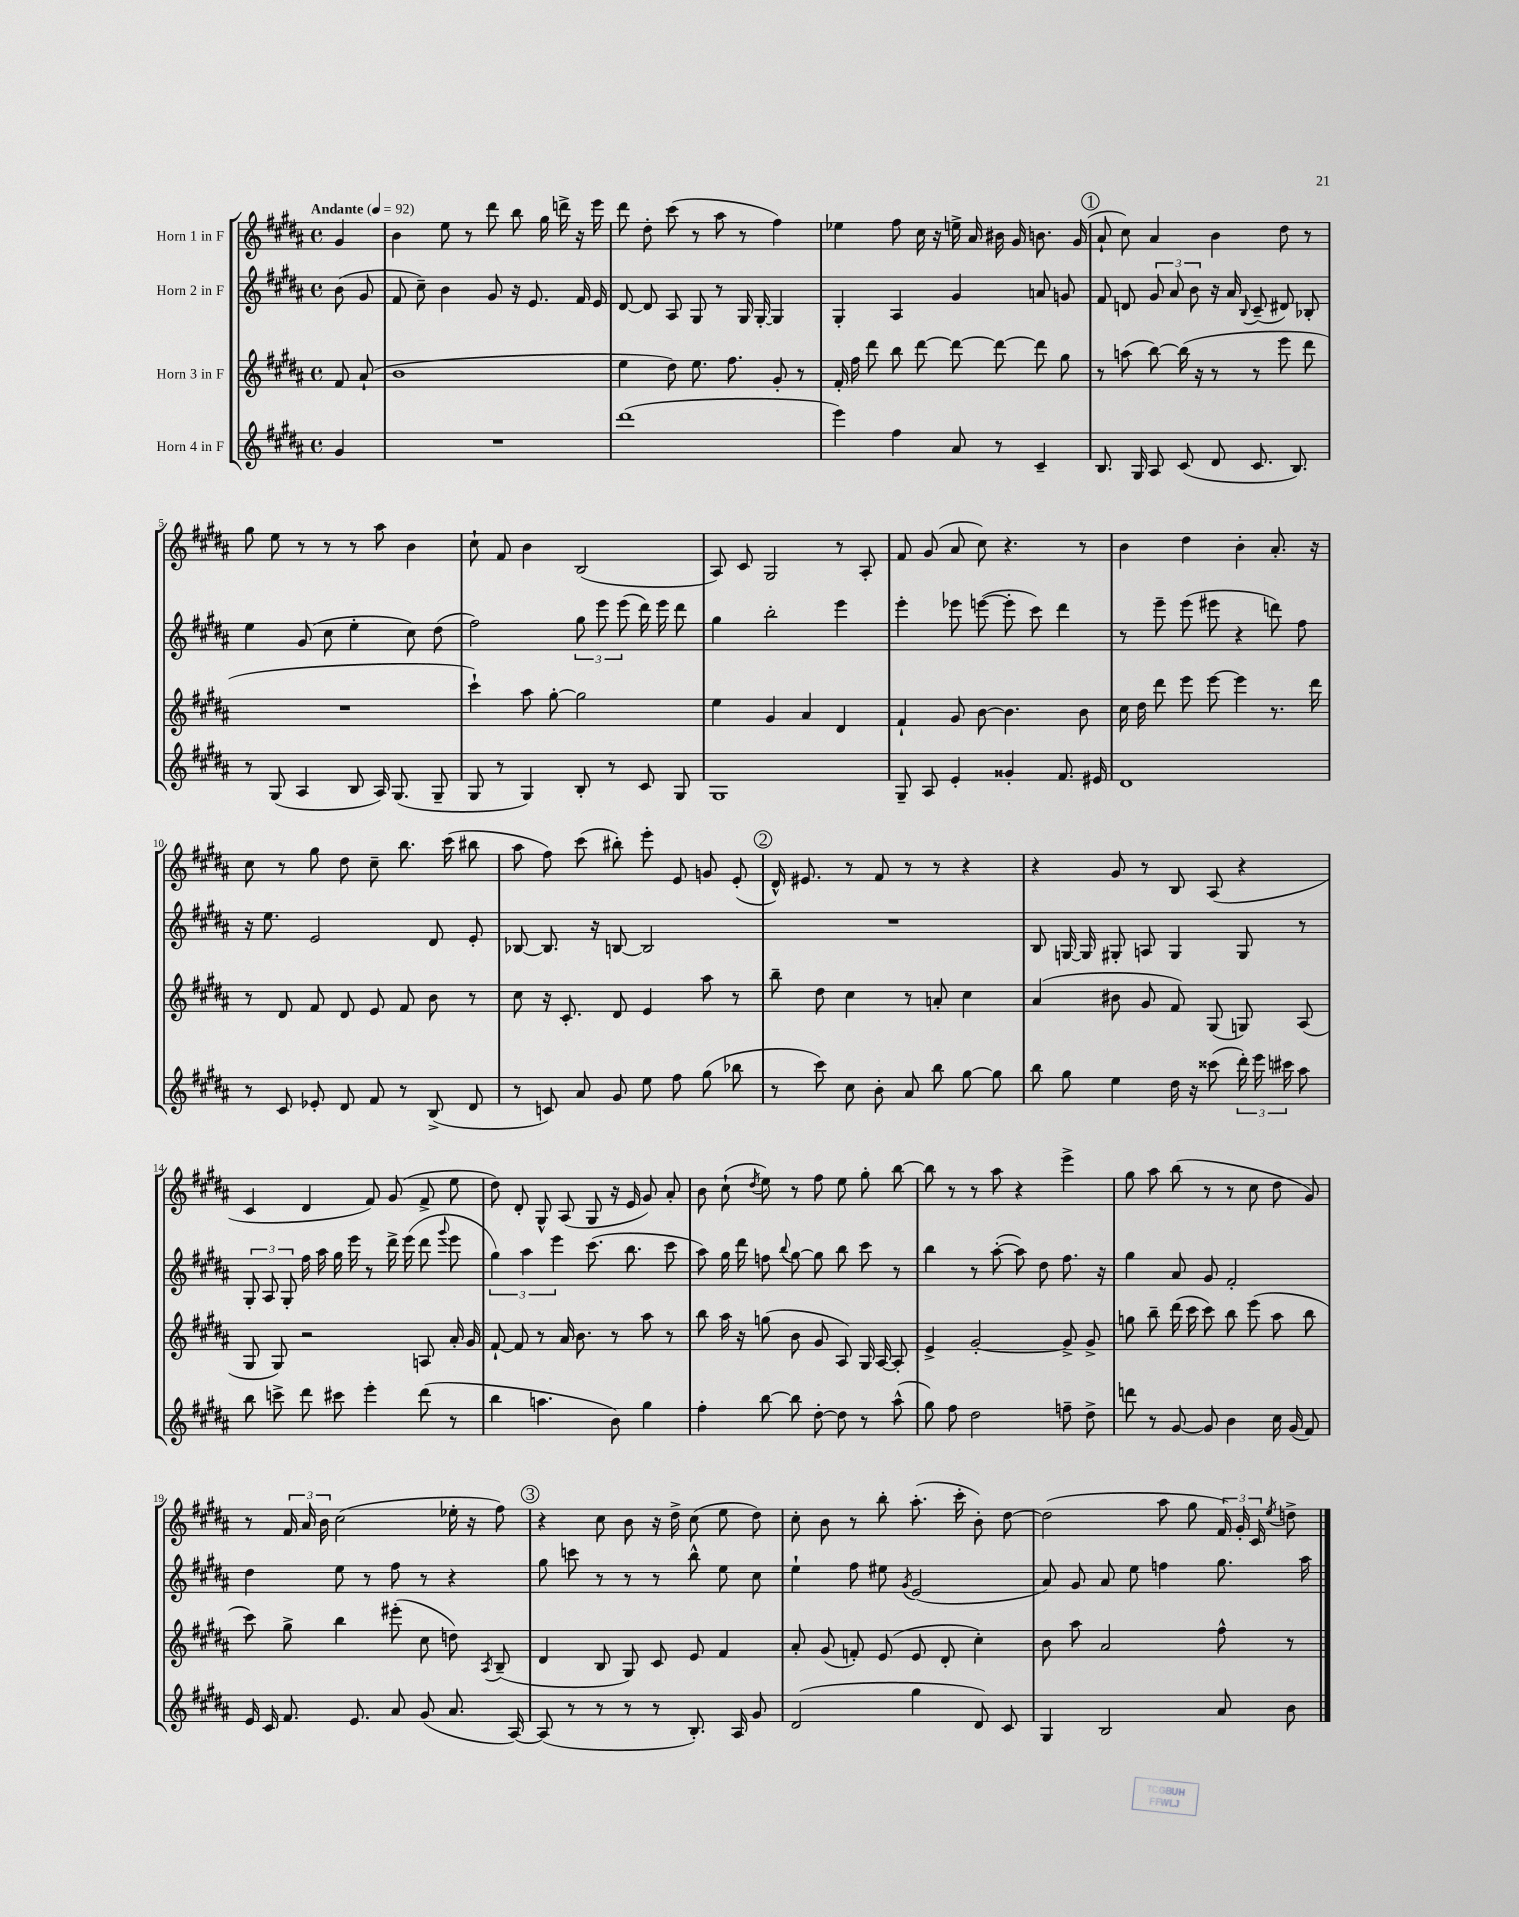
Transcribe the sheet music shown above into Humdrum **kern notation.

**kern	**kern	**kern	**kern
*staff4	*staff3	*staff2	*staff1
*clefG2	*clefG2	*clefG2	*clefG2
*k[f#c#g#d#a#]	*k[f#c#g#d#a#]	*k[f#c#g#d#a#]	*k[f#c#g#d#a#]
*M4/4	*M4/4	*M4/4	*M4/4
*met(c)	*met(c)	*met(c)	*met(c)
*MM92	*MM92	*MM92	*MM92
4g#	8f#	(8b	4g#
.	(8a#`	8g#	.
=	=	=	=
1r	1b	8f#	4b
.	.	8cc#~)	.
.	.	4b	8ee
.	.	.	8r
.	.	8g#	8ddd#
.	.	16r	8bb
.	.	8.e	.
.	.	.	16gg#
.	.	.	16ddd^
.	.	16f#	16r
.	.	16e	16eee
=	=	=	=
(1ddd#	4ee	[8d#	8ddd#
.	.	8d#]	8dd#'
.	8dd#)	8A#	(8ccc#
.	8.ee	8G#	8r
.	.	8r	8aa#
.	8.ff#	.	.
.	.	16G#	8r
.	.	[16G#'	.
.	8g#'	4G#]	4ff#)
.	8r	.	.
=	=	=	=
4eee)	16f#'	4G#'	4ee-
.	16ff#	.	.
.	8ddd#	.	.
4ff#	8bb	4A#	8ff#
.	[8ddd#	.	16cc#
.	.	.	16r
8a#	8ddd#_	4g#	16ee^
.	.	.	16a#
8r	8ddd#_	.	16b#
.	.	.	16g#
4c#~	8ddd#]	8a	8.b
.	8gg#	8g	.
.	.	.	(16g#
=	=	=	=
8.B	8r	8f#	8a#`
.	(8aa	8d	8cc#)
16G#	.	.	.
8A#	[8bb)	12g#	4a#
.	.	12a#	.
(8c#	(16bb]	.	.
.	.	12b	.
.	16r	.	.
8d#	8r	16r	4b
.	.	16a#	.
.	.	8qqB	.
8.c#	8r	(8c#~	.
.	8eee	8d#)	8dd#
8.B)	.	.	.
.	8ddd#	8B-'	8r
=	=	=	=
8r	1r	4ee	8gg#
(8G#	.	.	8ee
4A#	.	(8g#	8r
.	.	8cc#	8r
8B	.	4ee'	8r
16A#)	.	.	8aa#
(8.G#	.	.	.
.	.	8cc#)	4b
8G#~	.	(8dd#	.
=	=	=	=
8G#	4ccc#`)	2ff#)	8cc#`
8r	.	.	8f#
4G#)	8aa#	.	4b
.	[8gg#'	.	.
8B'	2gg#]	12gg#	(2B
.	.	12eee	.
8r	.	.	.
.	.	(12eee	.
8c#	.	16ddd#)	.
.	.	16eee	.
8G#	.	8ddd#	.
=	=	=	=
1G#	4ee	4gg#	8A#)
.	.	.	8c#
.	4g#	2bb'	2G#
.	4a#	.	.
.	4d#	4eee	8r
.	.	.	8A#'
=	=	=	=
8G#~	4f#`	4eee'	8f#
8A#	.	.	(8g#
4e'	8g#	8eee-	8a#
.	[8b	([8eee	8cc#)
4g##'	4.b]	8eee']	4.r
.	.	8ccc#)	.
8.f#	.	4ddd#	.
.	8b	.	8r
16e#	.	.	.
=	=	=	=
1d#	16cc#	8r	4b
.	16dd#	.	.
.	8ddd#	8eee~	.
.	8eee	(8eee	4dd#
.	[8eee	8eee#	.
.	4eee]	4r	4b'
.	8.r	8ddd)	8.a#'
.	.	8ff#	.
.	16ddd#	.	16r
=	=	=	=
8r	8r	16r	8cc#
.	.	8.ee	.
8c#	8d#	.	8r
8e-'	8f#	2e	8gg#
8d#	8d#	.	8dd#
8f#	8e	.	8cc#~
8r	8f#	.	8.bb
(8B^	8b	8d#	.
.	.	.	(16ccc#
8d#	8r	8e'	8bb#
=	=	=	=
8r	8cc#	[8B-	8aa#
8c)	16r	8.B-]	8ff#)
.	8.c#'	.	.
8a#	.	.	(8ccc#
.	.	16r	.
8g#	8d#	[8B	8bb#')
8ee	4e	2B]	8eee'
8ff#	.	.	8e
(8gg#	8aa#	.	8g
8bb-	8r	.	(8e'
=	=	=	=
8r	8bb~	1r	16d#^^)
.	.	.	8.e#
8ccc#)	8dd#	.	.
8cc#	4cc#	.	8r
8b'	.	.	8f#
8a#	8r	.	8r
8bb	8a'	.	8r
[8gg#	4cc#	.	4r
8gg#]	.	.	.
=	=	=	=
8bb	(4a#	8B	4r
8gg#	.	[16G	.
.	.	16G]	.
4ee	8b#	8G#'	8g#
.	8g#	8A	8r
16dd#	8f#)	4G#	8B
16r	.	.	.
(8ccc##	(8G#	.	(8A#
24ddd#')	8G)	8G#	4r
24eee	.	.	.
24ccc#	.	.	.
8aa#	(8A#	8r	.
=	=	=	=
8bb	8G#	12G#'	4c#
.	.	12A#	.
8ccc^	8G#)	.	.
.	.	12G#'	.
8ddd#	2r	16ff#	4d#
.	.	16aa#	.
8ccc#	.	16gg#	.
.	.	16eee	.
4eee'	.	8r	8f#)
.	.	16ddd#^	(8g#
.	.	(16eee	.
(8ddd#	8A	8ddd#	8f#^
.	.	8qqggg#	.
8r	16a#'	8eee	8ee
.	16g#	.	.
=	=	=	=
4bb	[8f#`	6gg#)	8dd#)
.	8f#]	.	8d#'
.	.	6aa#	.
4.aa	8r	.	8G#^^
.	.	6eee	.
.	16a#	.	(8A#
.	8.b	.	.
.	.	(8.ccc#	8G#
8b)	8r	.	16r
.	.	8.bb	16e
4gg#	8aa#	.	8g#)
.	8r	8ccc#	8a#'
=	=	=	=
4ff#'	8bb	8aa#)	8b
.	16aa#	16gg#	(8cc#`
.	16r	16ddd#	.
.	.	.	8qdd#
[8bb	(8gg	8ff	8ee)
.	.	8qqbb	.
8bb]	8b	[8gg#	8r
[8dd#'	8g#	8gg#]	8ff#
8dd#]	8A#)	8bb	8ee
8r	16G#	8ccc#	8gg#'
.	[16A#	.	.
(8aa#^^	8A#']	8r	[8bb
=	=	=	=
8gg#)	4e^	4bb	8bb]
8ff#	.	.	8r
2dd#	[2g#'	8r	8r
.	.	([8aa#'	8aa#
.	.	8aa#])	4r
.	.	8dd#	.
8ff~	8g#^]	8.ff#	4eee^
8dd#^	8g#^	.	.
.	.	16r	.
=	=	=	=
8ddd	8gg	4gg#	8gg#
8r	8bb~	.	8aa#
[8g#	(16ddd#	8a#	(8bb
.	16ccc#	.	.
8g#]	8ccc#)	8g#	8r
4b	8bb	2f#'	8r
.	(8eee	.	8cc#
16cc#	8aa#	.	8dd#
(16g#	.	.	.
8f#)	8bb	.	8g#)
=	=	=	=
16e	8ccc#)	4dd#	8r
16c#	.	.	.
8.f#	8gg#^	.	24f#
.	.	.	24a#
.	.	.	24b
.	4bb	8ee	(2cc#
8.e	.	.	.
.	.	8r	.
8a#	(8eee#'	8ff#	.
(8g#	8cc#	8r	.
8.a#	8dd)	4r	16ee-'
.	.	.	16r
.	8qA#	.	.
.	(8B~	.	8ff#)
[16A#)	.	.	.
=	=	=	=
(8A#]	4d#	8gg#	4r
8r	.	8ccc	.
8r	8B	8r	8cc#
8r	8G#)	8r	8b
8r	8c#	8r	16r
.	.	.	16dd#^
8.B')	8e	8bb^^	(8cc#
.	4f#	8ee	8ee
16A#	.	.	.
8g#	.	8cc#	8dd#)
=	=	=	=
(2d#	8a#'	4ee`	8cc#'
.	(8g#	.	8b
.	8f')	8ff#	8r
.	(8e	8ee#	8bb'
.	.	8qg#	.
4gg#	8e	(2e	(8.aa#'
.	8d#'	.	.
.	.	.	16ccc#'
8d#)	4cc#')	.	8b')
8c#	.	.	[8dd#
=	=	=	=
4G#	8b	8a#)	(2dd#]
.	8aa#	8g#	.
2B	2a#	8a#	.
.	.	8ee	.
.	.	4ff	8aa#
.	.	.	8gg#
8a#	8ff#^^	8.gg#	24f#)
.	.	.	24g#'
.	.	.	24c#
.	.	.	8qee
8b	8r	.	8dd^
.	.	16aa#	.
==	==	==	==
*-	*-	*-	*-
